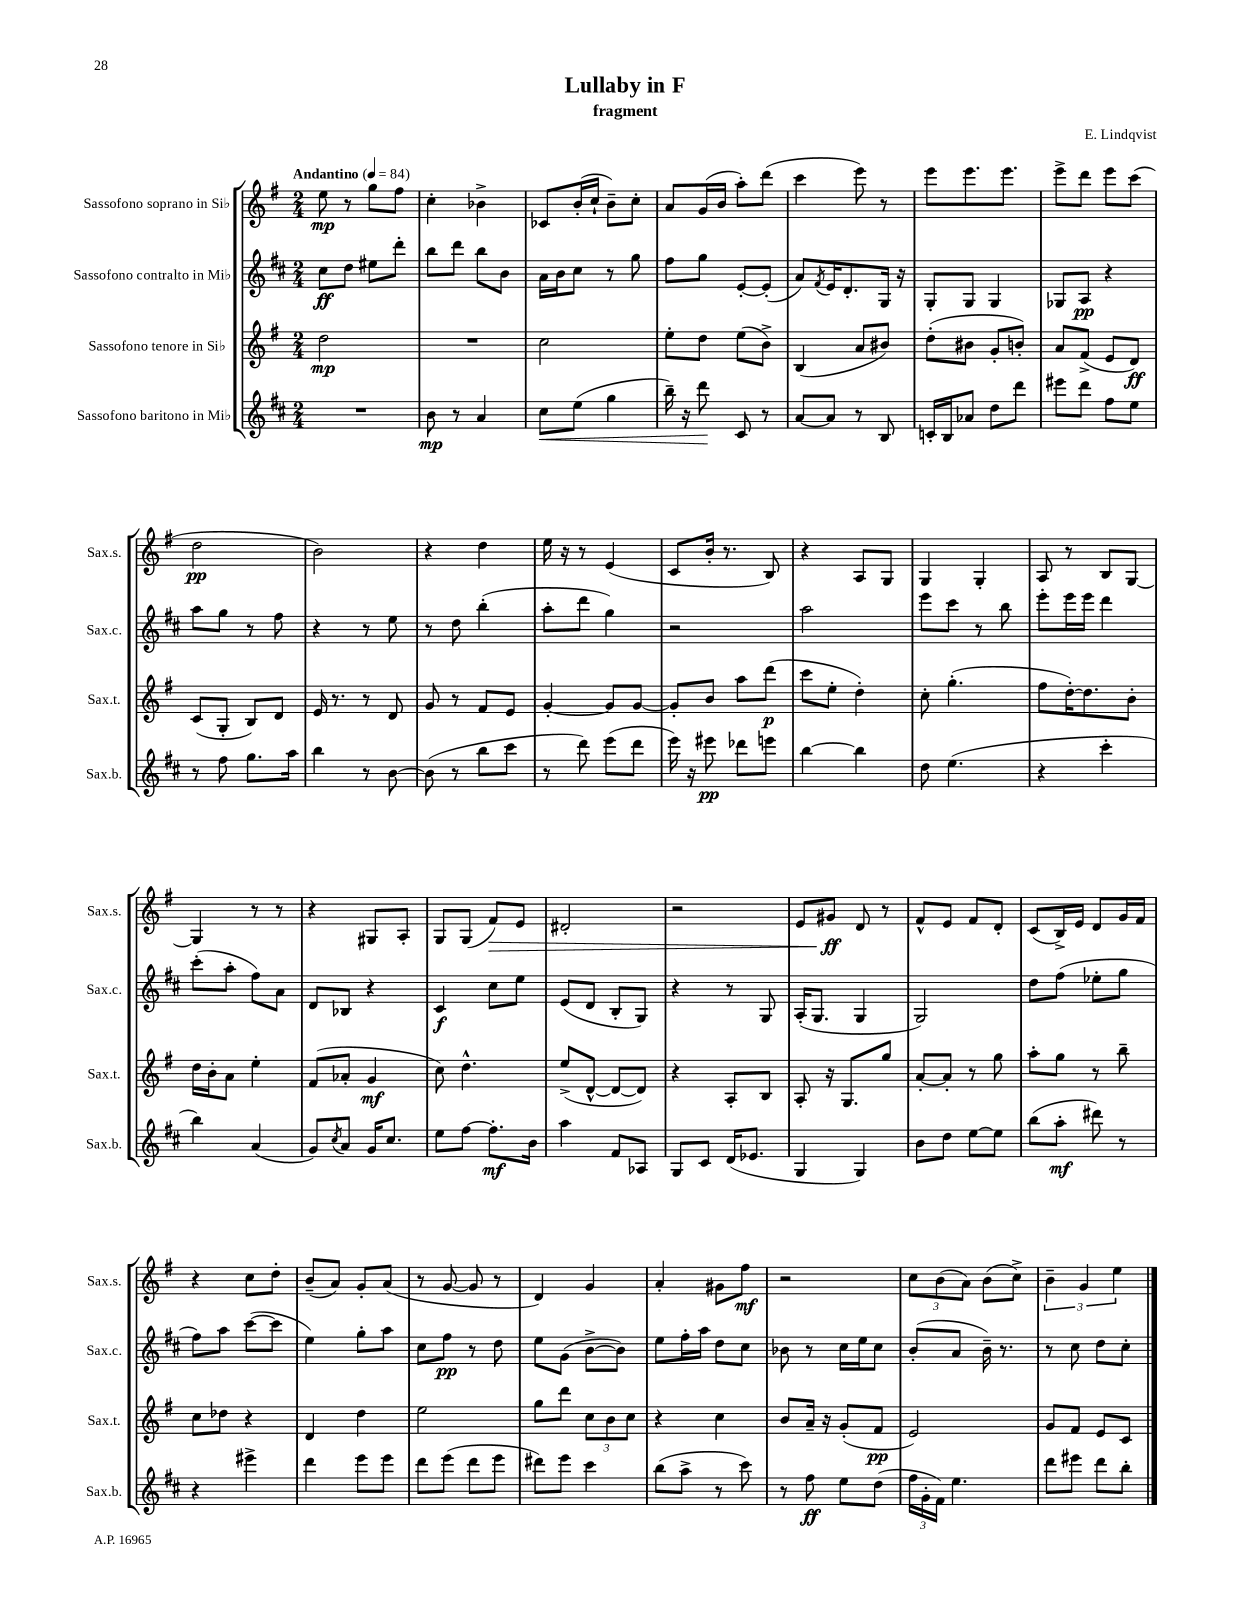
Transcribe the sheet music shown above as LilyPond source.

\header { title = "Lullaby in F" composer = "E. Lindqvist" subtitle = "fragment" }
<<
\new StaffGroup <<
\new Staff = "s0" \with { instrumentName = "Sassofono soprano in Sib" shortInstrumentName = "Sax.s." } {
    \clef treble \key g \major \numericTimeSignature \time 2/4 \tempo "Andantino" 4 = 84
    e''8\mp r8 g''8 fis''8 |
    c''4-. bes'4-> |
    ces'8 b'16-.( c''16-! b'8--) c''8-. |
    a'8 g'16( b'16 a''8-.) d'''8( |
    c'''4 e'''8) r8 |
    e'''8 e'''8. e'''8. |
    e'''8-> d'''8 e'''8 c'''8( |
    d''2\pp |
    b'2) |
    r4 d''4 |
    e''16 r16 r8 e'4( |
    c'8 b'16-. r8. b8) |
    r4 a8 g8 |
    g4 g4-. |
    a8 r8 b8 g8~ |
    g4 r8 r8 |
    r4 gis8 a8-. |
    g8 g8( fis'8\>) e'8 |
    dis'2-. |
    r2 |
    e'8 gis'8\ff\! d'8 r8 |
    fis'8-^ e'8 fis'8 d'8-. |
    c'8( b16->) e'16 d'8 g'16 fis'16 |
    r4 c''8 d''8-. |
    b'8--( a'8) g'8-. a'8( |
    r8 g'8~ g'8 r8 |
    d'4) g'4 |
    a'4-. gis'8 fis''8\mf |
    r2 |
    \tuplet 3/2 { c''8 b'8( a'8) } b'8( c''8->) |
    \tuplet 3/2 { b'4-- g'4 e''4 } \bar "|." |
}
\new Staff = "s1" \with { instrumentName = "Sassofono contralto in Mib" shortInstrumentName = "Sax.c." } {
    \clef treble \key d \major \numericTimeSignature \time 2/4
    cis''8\ff d''8 eis''8 d'''8-. |
    b''8 d'''8 b''8 b'8 |
    a'16 b'16 cis''8 r8 g''8 |
    fis''8 g''8 e'8~-. e'8-.( |
    a'8) \acciaccatura { fis'8 } e'16 d'8.-. g16 r16 |
    g8-. g8 g4 |
    ges8 a8\pp r4 |
    a''8 g''8 r8 fis''8 |
    r4 r8 e''8 |
    r8 d''8 b''4-.( |
    a''8-. d'''8 g''4) |
    r2 |
    a''2 |
    e'''8 cis'''8 r8 b''8 |
    e'''8-. e'''16 e'''16 d'''4 |
    cis'''8-.( a''8-. fis''8) a'8 |
    d'8 bes8 r4 |
    cis'4\f cis''8 e''8 |
    e'8( d'8 b8-. g8) |
    r4 r8 g8 |
    a16-.( g8. g4 |
    g2) |
    d''8 fis''8( ees''8-. g''8 |
    fis''8) a''8 cis'''8~( cis'''8 |
    e''4) g''8-. a''8 |
    cis''8 fis''8\pp r8 d''8 |
    e''8 g'8( b'8~-> b'8) |
    e''8 fis''16-. a''16 d''8 cis''8 |
    bes'8 r8 cis''16 e''16 cis''8 |
    b'8-.( a'8 b'16--) r8. |
    r8 cis''8 d''8 cis''8-. \bar "|." |
}
\new Staff = "s2" \with { instrumentName = "Sassofono tenore in Sib" shortInstrumentName = "Sax.t." } {
    \clef treble \key g \major \numericTimeSignature \time 2/4
    d''2\mp |
    R2 |
    c''2 |
    e''8-. d''8 e''8( b'8->) |
    b4( a'8 bis'8) |
    d''8-.( bis'8 g'8-. b'8-.) |
    a'8 fis'8->( e'8 d'8\ff) |
    c'8( g8-. b8) d'8 |
    e'16 r8. r8 d'8 |
    g'8 r8 fis'8 e'8 |
    g'4~-. g'8 g'8~ |
    g'8-. b'8 a''8 d'''8\p( |
    c'''8 e''8-. d''4-.) |
    c''8-. g''4.-.( |
    fis''8 d''16~-.) d''8. b'8-. |
    d''16 b'16-. a'8 e''4-. |
    fis'8( aes'8-. g'4\mf |
    c''8) d''4.-^ |
    e''8->( d'8~-^ d'8~ d'8) |
    r4 a8-. b8 |
    a8-. r16 g8. g''8 |
    a'8~-. a'8-. r8 g''8 |
    a''8-. g''8 r8 b''8-- |
    c''8 des''8 r4 |
    d'4 d''4 |
    e''2 |
    g''8 d'''8 \tuplet 3/2 { c''8 b'8 c''8 } |
    r4 c''4 |
    b'8 a'16-- r16 g'8-.( fis'8\pp |
    e'2) |
    g'8 fis'8 e'8 c'8 \bar "|." |
}
\new Staff = "s3" \with { instrumentName = "Sassofono baritono in Mib" shortInstrumentName = "Sax.b." } {
    \clef treble \key d \major \numericTimeSignature \time 2/4
    R2 |
    b'8\mp r8 a'4 |
    cis''8\< e''8( g''4 |
    b''16--) r16 d'''8\! cis'8 r8 |
    a'8~ a'8 r8 b8 |
    c'16-. b16 aes'8 d''8 d'''8 |
    eis'''8 d'''8 fis''8 e''8 |
    r8 fis''8 g''8. a''16 |
    b''4 r8 b'8~ |
    b'8( r8 b''8 cis'''8 |
    r8 d'''8) e'''8( d'''8 |
    e'''16) r16 eis'''8\pp des'''8 e'''8 |
    b''4~ b''4 |
    d''8 e''4.( |
    r4 cis'''4-. |
    b''4) a'4( |
    g'8) \acciaccatura { cis''8 } a'8 g'16 cis''8. |
    e''8 fis''8~ fis''8.-.\mf b'16 |
    a''4 fis'8 aes8 |
    g8 cis'8 d'16( ees'8. |
    g4 g4) |
    b'8 d''8 e''8~ e''8 |
    b''8( a''8-.\mf dis'''8) r8 |
    r4 eis'''4-> |
    d'''4 e'''8 e'''8 |
    d'''8 e'''8( d'''8 e'''8 |
    dis'''8) e'''8 cis'''4 |
    b''8( a''8-> r8 cis'''8) |
    r8 fis''8\ff e''8 d''8( |
    \tuplet 3/2 { fis''16 g'16-. fis'16) } e''4. |
    d'''8 eis'''8 d'''8 b''8-. \bar "|." |
}
>>
>>
\layout { \context { \Score \remove "Bar_number_engraver" } }
